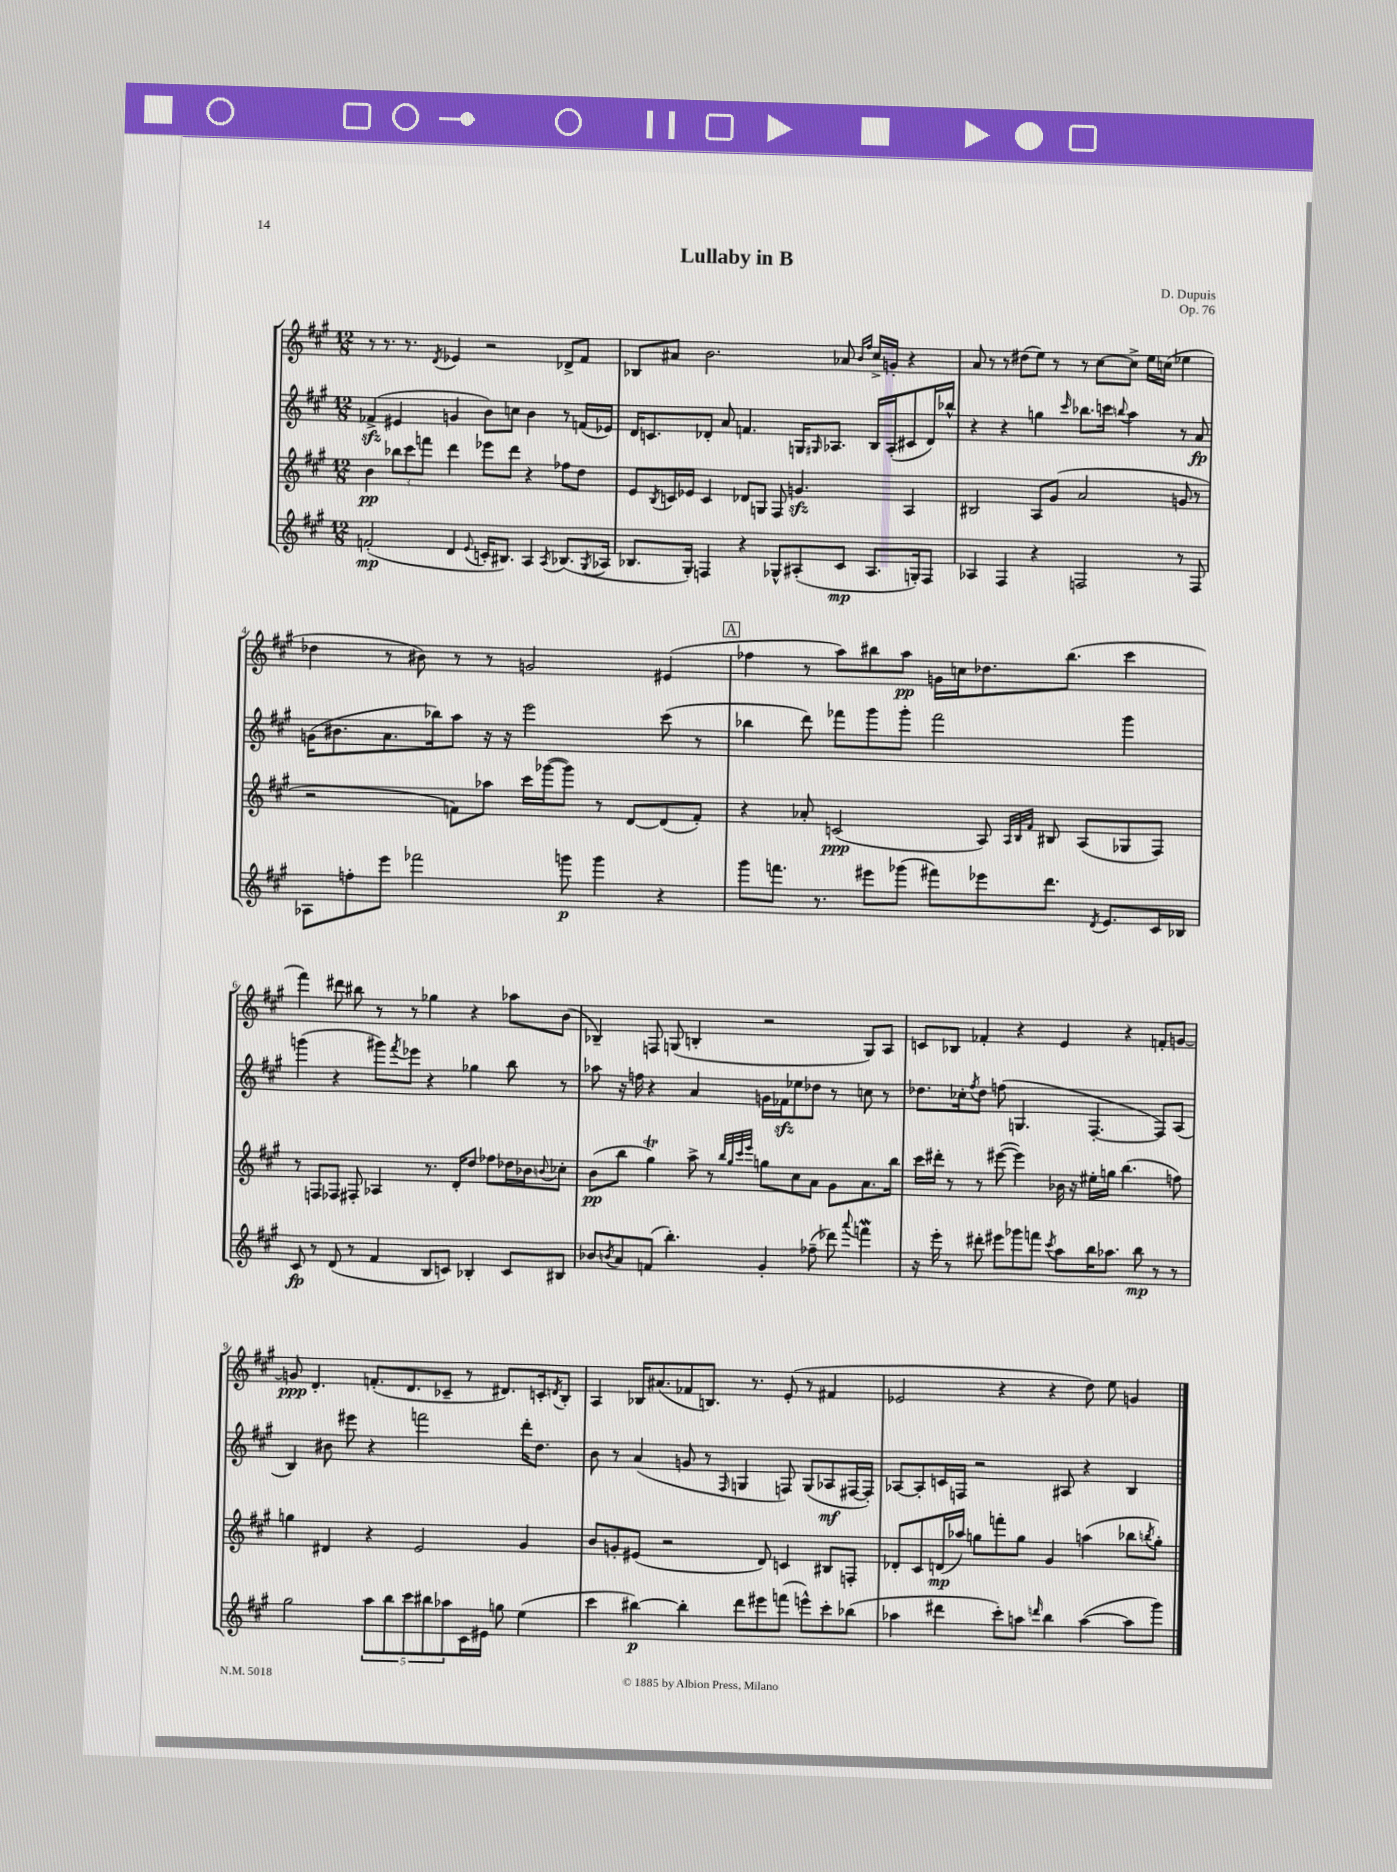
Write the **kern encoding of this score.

**kern	**kern	**kern	**kern
*staff4	*staff3	*staff2	*staff1
*clefG2	*clefG2	*clefG2	*clefG2
*k[f#c#g#]	*k[f#c#g#]	*k[f#c#g#]	*k[f#c#g#]
*M12/8	*M12/8	*M12/8	*M12/8
(2f'	4b	(4f-^	8r
.	.	.	8.r
.	12bb-	4e#	.
.	.	.	8.r
.	12ccc#	.	.
.	12fff	.	.
.	.	.	8qd
4d	4ddd	4g	4e-
8qqe	.	.	.
16c'	8eee-	8b)	2r
8.B#)	.	.	.
.	8ddd	8cc	.
4A	4r	4b	.
8qA	.	.	.
(8.B-	8ff-	8r	8d-^
.	8dd	(16f	8f#
8qG#	.	.	.
16A-	.	16e-)	.
=	=	=	=
8.B-	8e	16d	8B-
.	.	8.c	.
.	8qB	.	.
.	16c	.	8a#
16G#')	16e-	.	.
4F	4c	8d-'	2.b
.	.	8a	.
4r	8d-	4.f	.
.	8G	.	.
8G-^^	8F#	.	.
(8A#'	4.g	16G	.
.	.	16qqG#	.
.	.	8.A-	.
8c#	.	.	8a-
.	.	.	16qqb
.	.	.	16qqff#
8.A#	.	16B	16cc#^
.	.	(16A-'	16g'
.	4A	8c#	4r
16G')	.	.	.
8F	.	16d-)	.
.	.	16bb-^^	.
=	=	=	=
4A-	2B#	4r	8a
.	.	.	8r
4F#	.	4r	8r
.	.	.	(8dd#
4r	8A	4gg	8ee)
.	(8g#	.	8r
.	.	16qqccc#	.
2F	2a	8.bb-	8r
.	.	.	[8cc#
.	.	16ccc	.
.	.	8qqbb	.
.	.	4aa	8cc#^]
.	.	.	16ee
.	.	.	(16cc
8r	8g	8r	4ee-
8F	8r	8a	.
=	=	=	=
8A-	2r	(16g	4dd-
.	.	8.b#	.
8ff'	.	.	.
8eee	.	8.a	8r
2fff-	.	.	8b#)
.	.	16bb-)	.
.	8f)	8aa	8r
.	8aa-	16r	8r
.	.	16r	.
.	16ccc#	2eee	2g
.	([16ggg-	.	.
8ggg	8ggg-])	.	.
4ggg	8r	.	.
.	[8d	.	.
4r	(8d]	(8ccc#	(4e#
.	8f')	8r	.
=	=	=	=
8ggg#	4r	4bb-	4ff-
8.fff	.	.	.
.	8a-'	8ddd)	8r
8.r	.	.	.
.	(2c	8fff-	8aa)
8eee#	.	8ggg#	8bb#
(8ggg-	.	8ggg#'	8aa
8fff#)	.	2fff-	16g
.	.	.	16cc
8eee-	8A)	.	8.dd-
.	32qqA	.	.
.	32qqB	.	.
.	32qqf#	.	.
8.ddd	8B#	.	.
.	.	.	(8.bb#
.	(8A	.	.
8qd	.	.	.
8.e	.	.	.
.	8G-	4ggg#	4ccc#
16c#	8F#)	.	.
16B-	.	.	.
=	=	=	=
8c#	8r	(4ggg	4fff#)
8r	8F	.	.
(8d	8F-	4r	8ddd#
8r	8F#'	.	8bb#
4f#	4A-	8ggg#)	8r
.	.	8qfff#	.
.	.	8eee-	8r
8B	8.r	4r	4gg-
8c)	.	.	.
.	16d'	.	.
4B-'	8dd	4gg-	4r
.	8ff-	.	.
8c	16dd-	8bb	8aa-
.	16b-	.	.
.	8qqb	.	.
8B#	8cc-'	8r	(8b
=	=	=	=
8b-	(8b	8aa-	4B-~)
8qb	.	.	.
8a	8bb	16r	.
.	.	16ff	.
(8f	4gg#)	4r	8F
4.bb')	.	.	(8G
.	8aa^	4a	4B'
.	8r	.	.
.	32qqbb	.	.
.	32qqgg#	.	.
.	32qqccc#	.	.
.	32qqeee	.	.
4g#'	8gg	16g	2r
.	.	16f-	.
.	8cc#	8ee-	.
(8ff-~	8a	8dd-	.
8ddd-)	8g#	8r	.
8qqaaa	.	.	.
4fff	8.a	8cc	8G)
.	.	8r	8A
.	16bb	.	.
=	=	=	=
16r	16ccc#	8.dd-	8c
16eee'	16ddd#'	.	.
8r	8r	.	8B-
.	.	16cc-'	.
.	.	8qff#	.
8ddd#'	8r	8dd-	4f-'
8eee#	([8eee#	(8ff	.
8ggg-	4eee#])	4.G	4r
8fff	.	.	.
8qccc#	.	.	.
8aa	16b-	.	4e
.	16r	.	.
16bb	16ee#'	[4.F#'	.
8.aa-	16gg	.	.
.	(4.bb	.	4r
8bb	.	.	.
8r	.	8F#])	8f'
8r	8ff)	(8A	[8g
=	=	=	=
2gg#	4gg	4B)	8g]
.	.	.	4.d'
.	4d#	8b#	.
.	.	8eee#	.
10aa	4r	4r	(8.f'
10bb	.	.	.
.	.	.	8.d
10ccc#	.	.	.
.	2e	2fff	.
10bb#	.	.	.
.	.	.	8c-~
10aa-	.	.	.
16c#	.	.	8r
16e#	.	.	.
8gg	.	.	8.d#)
(4ee	4g#	16ddd'	.
.	.	8.dd	16c'
.	.	.	8qd
.	.	.	8B'
=	=	=	=
4ccc#	8b	8b	4A
.	8g'	8r	.
[4bb#)	(8e#	(4a	16B-
.	.	.	(8.a#
.	2r	.	.
4bb#']	.	8g	8f-
.	.	8r	8.B)
.	.	16qqF#	.
8ddd	.	4G	.
.	.	.	8.r
8eee#	8d)	.	.
(8fff	4c	8F)	(8e'
8eee^^)	.	(8G	8r
8ccc#'	8B#	8A-	4f#
(8bb-	8F'	[16F#	.
.	.	16F#'])	.
=	=	=	=
4aa-	8d-'	[8A-	2e-
.	8c#	8A-']	.
4ddd#	(16d	16c	.
.	16aa-)	16F	.
.	8gg	2r	.
8ccc#')	8fff'	.	4r
8aa	8gg	.	.
16qqddd	.	.	.
4bb	4g#	.	4r
.	.	8A#	.
([4aa	(4aa	4r	8dd)
.	.	.	8ee
8aa]	8bb-	4B	4g
.	8qbb	.	.
8ggg#)	8gg')	.	.
==	==	==	==
*-	*-	*-	*-
